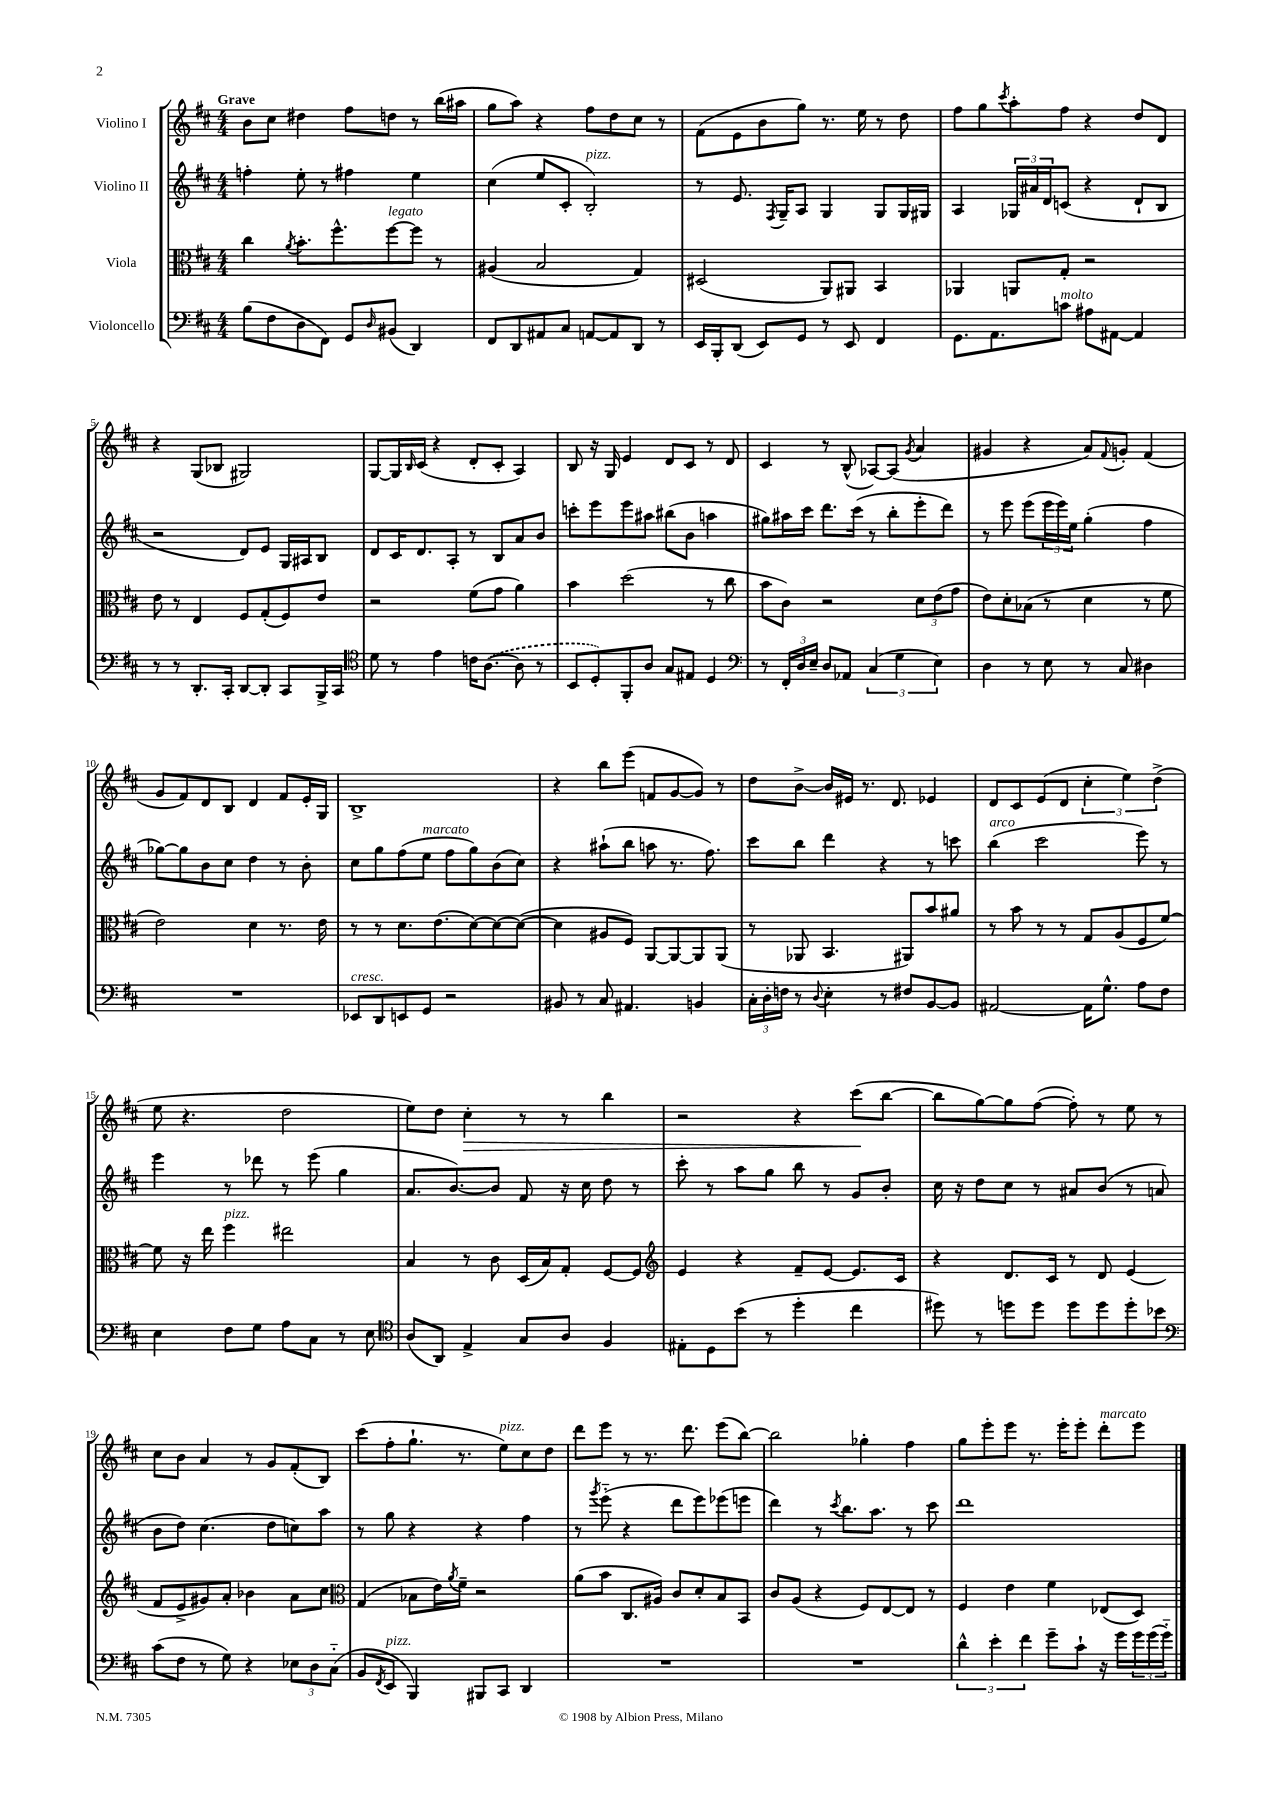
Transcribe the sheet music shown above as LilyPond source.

<<
\new StaffGroup <<
\new Staff = "s0" \with { instrumentName = "Violino I" } {
    \clef treble \key d \major \numericTimeSignature \time 4/4 \tempo "Grave"
    b'8 cis''8 dis''4 fis''8 d''8 r8 b''16( ais''16 |
    g''8 a''8) r4 fis''8 d''8 cis''8 r8 |
    fis'8( e'8 b'8 g''8) r8. e''16 r8 d''8 |
    fis''8 g''8 \acciaccatura { cis'''8 } a''8-. fis''8 r4 d''8 d'8 |
    r4 g8( bes8 gis2) |
    g8~ g16 \grace { b16 } cis'16( r4 d'8-. cis'8-. a4) |
    b8 r16 g16 e'4 d'8 cis'8 r8 d'8 |
    cis'4 r8 b8-^( aes8~) aes8( \acciaccatura { g'8 } a'4 |
    gis'4 r4 a'8) \appoggiatura { fis'8 } g'8-. fis'4( |
    g'8 fis'8) d'8 b8 d'4 fis'8 e'16-. g16 |
    b1-> |
    r4 b''8 e'''8( f'8 g'8~ g'8) r8 |
    d''8 b'8~-> b'16 eis'16 r8. d'8. ees'4 |
    d'8 cis'8 e'8( d'8 \tuplet 3/2 { cis''4-. e''4) d''4->( } |
    e''8 r4. d''2 |
    e''8) d''8 cis''4-.\> r8 r8 b''4 |
    r2 r4 cis'''8\!( b''8~ |
    b''8 g''8~) g''8 fis''8~( fis''8-.) r8 e''8 r8 |
    cis''8 b'8 a'4 r8 g'8 fis'8-.( b8) |
    cis'''8( fis''8-. g''8.-! r8. e''8^\markup { \italic "pizz." }) cis''8 d''8 |
    d'''8 e'''8 r8 r8. d'''8. e'''8( b''8~) |
    b''2 ges''4-. fis''4 |
    g''8 e'''8-. e'''8 r8. e'''16-. e'''8-. d'''8-.^\markup { \italic "marcato" } e'''8 \bar "|." |
}
\new Staff = "s1" \with { instrumentName = "Violino II" } {
    \clef treble \key d \major \numericTimeSignature \time 4/4
    f''4-. e''8-. r8 fis''4 e''4 |
    cis''4( e''8 cis'8-. b2-.^\markup { \italic "pizz." }) |
    r8 e'8. \acciaccatura { fis8 } g16-- a8 g4 g8 g16 gis16 |
    a4 \tuplet 3/2 { ges16 ais'16 d'16 } c'8( r4 d'8-! b8 |
    r2 d'8) e'8 g16 ais16 b8 |
    d'8 cis'16 d'8. a8-. r8 b8 a'8 b'8 |
    c'''8-. e'''8 e'''8 ais''8 bis''8( b'8 a''4 |
    gis''8) ais''16 cis'''16 d'''8. cis'''16( r8 b''8-. e'''8-. d'''8) |
    r8 e'''8 e'''8( \tuplet 3/2 { e'''16 e'''16) e''16 } g''4-.( fis''4 |
    ges''8~) ges''8 b'8 cis''8 d''4 r8 b'8-. |
    cis''8 g''8 fis''8( e''8^\markup { \italic "marcato" } fis''8 g''8) b'8( cis''8) |
    r4 ais''8-!( b''8 a''8 r8. fis''8.) |
    cis'''8 b''8 d'''4 r4 r8 c'''8 |
    b''4^\markup { \italic "arco" }( cis'''2 e'''8) r8 |
    e'''4 r8 des'''8 r8 e'''8( g''4 |
    a'8. b'8.~) b'8 fis'8 r16 cis''16 d''8 r8 |
    cis'''8-. r8 a''8 g''8 b''8 r8 g'8 b'8-. |
    cis''16 r16 d''8 cis''8 r8 ais'8 b'8( r8 a'8 |
    b'8 d''8) cis''4.( d''8 c''8) a''8 |
    r8 g''8 r4 r4 fis''4 |
    r8 \acciaccatura { g'''8 } e'''8-_( r4 d'''8 e'''8) ees'''8( e'''8 |
    d'''4) r8 \acciaccatura { cis'''8 } b''8. a''8. r8 cis'''8 |
    d'''1 \bar "|." |
}
\new Staff = "s2" \with { instrumentName = "Viola" } {
    \clef alto \key d \major \numericTimeSignature \time 4/4
    cis''4 \acciaccatura { a'8 } b'8.-. fis''8.-^ fis''8~^\markup { \italic "legato" } fis''8 r8 |
    ais4( b2 g4) |
    dis2( a,8) ais,8 b,4 |
    aes,4 a,8 g8-. r2 |
    e'8 r8 e4 fis8 g8-.( fis8) e'8 |
    r2 fis'8( g'8 a'4) |
    b'4 d''2( r8 cis''8 |
    b'8 cis'8) r2 \tuplet 3/2 { d'8 e'8( g'8 } |
    e'8) d'8-. bes8( r8 d'4 r8 fis'8 |
    e'2) d'4 r8. e'16 |
    r8 r8 d'8. e'8.( d'8~) d'8~ d'8~( |
    d'4 ais8 fis8) a,8~ a,8~ a,8 a,8( |
    r8 aes,8 b,4. ais,8) b'8 ais'8 |
    r8 b'8 r8 r8 g8 a8( fis8 fis'8~) |
    fis'8 r16 e''16 fis''4^\markup { \italic "pizz." } eis''2 |
    b4 r8 cis'8 d16( b16) g8-. fis8~ fis8 |
    \clef treble e'4 r4 fis'8-- e'8~ e'8. cis'16 |
    r4 d'8. cis'16 r8 d'8 e'4( |
    fis'8 e'8-> gis'8) a'8-. bes'4 a'8 cis''8 |
    \clef alto g4( bes8 e'16) \acciaccatura { a'8 } fis'16-- r2 |
    a'8( b'8 cis8. ais16) cis'8 d'8-. b8 b,8 |
    cis'8 a8( r4 fis8) e8~ e8 r8 |
    fis4 e'4 fis'4 ees8( d8) \bar "|." |
}
\new Staff = "s3" \with { instrumentName = "Violoncello" } {
    \clef bass \key d \major \numericTimeSignature \time 4/4
    b8( fis8 d8 fis,8) g,8 \grace { d16 } bis,8( d,4) |
    fis,8 d,8 ais,8 cis8 a,8~ a,8 d,8 r8 |
    e,16 b,,16-. d,8( e,8) g,8 r8 e,8 fis,4 |
    g,8. a,8. c'8^\markup { \italic "molto" } ais8 ais,8~ ais,4 |
    r8 r8 d,8.-. cis,16-. d,8~ d,8-. cis,8 b,,16-> cis,16 |
    \clef tenor d'8 r8 e'4 c'16 \once \slurDashed a8.~( a8 r8 |
    b,8 d8-.) fis,8-. a8 g8 eis8 d4 |
    \clef bass r8 \tuplet 3/2 { fis,16-. d16 e16-- } d8 aes,8 \tuplet 3/2 { cis4( g4 e4) } |
    d4 r8 e8 r8 cis8 dis4 |
    R1 |
    ees,8^\markup { \italic "cresc." } d,8 e,8 g,8 r2 |
    bis,8 r8 cis8 ais,4. b,4 |
    \tuplet 3/2 { cis16-. d16-. f16 } r8 \appoggiatura { d8 } e4-. r8 fis8 b,8~ b,8 |
    ais,2~ ais,16 g8.-^ a8 fis8 |
    e4 fis8 g8 a8 cis8 r8 e8 |
    \clef tenor a8( a,8) e4-> g8 a8 fis4 |
    eis8-. d8 b'8( r8 d''4-. cis''4 |
    dis''8) r8 d''8 d''8 d''8 d''8 d''8-. bes'8 |
    \clef bass cis'8( fis8 r8 g8) r4 \tuplet 3/2 { ees8 d8 cis8-_( } |
    b,8 \acciaccatura { fis,8 } e,8^\markup { \italic "pizz." } b,,4) bis,,8 cis,8 d,4 |
    R1 |
    R1 |
    \tuplet 3/2 { d'4-^ e'4-. fis'4 } g'8-- cis'8-! r16 g'16 \tuplet 3/2 { g'16 g'16( g'16-_) } \bar "|." |
}
>>
>>
